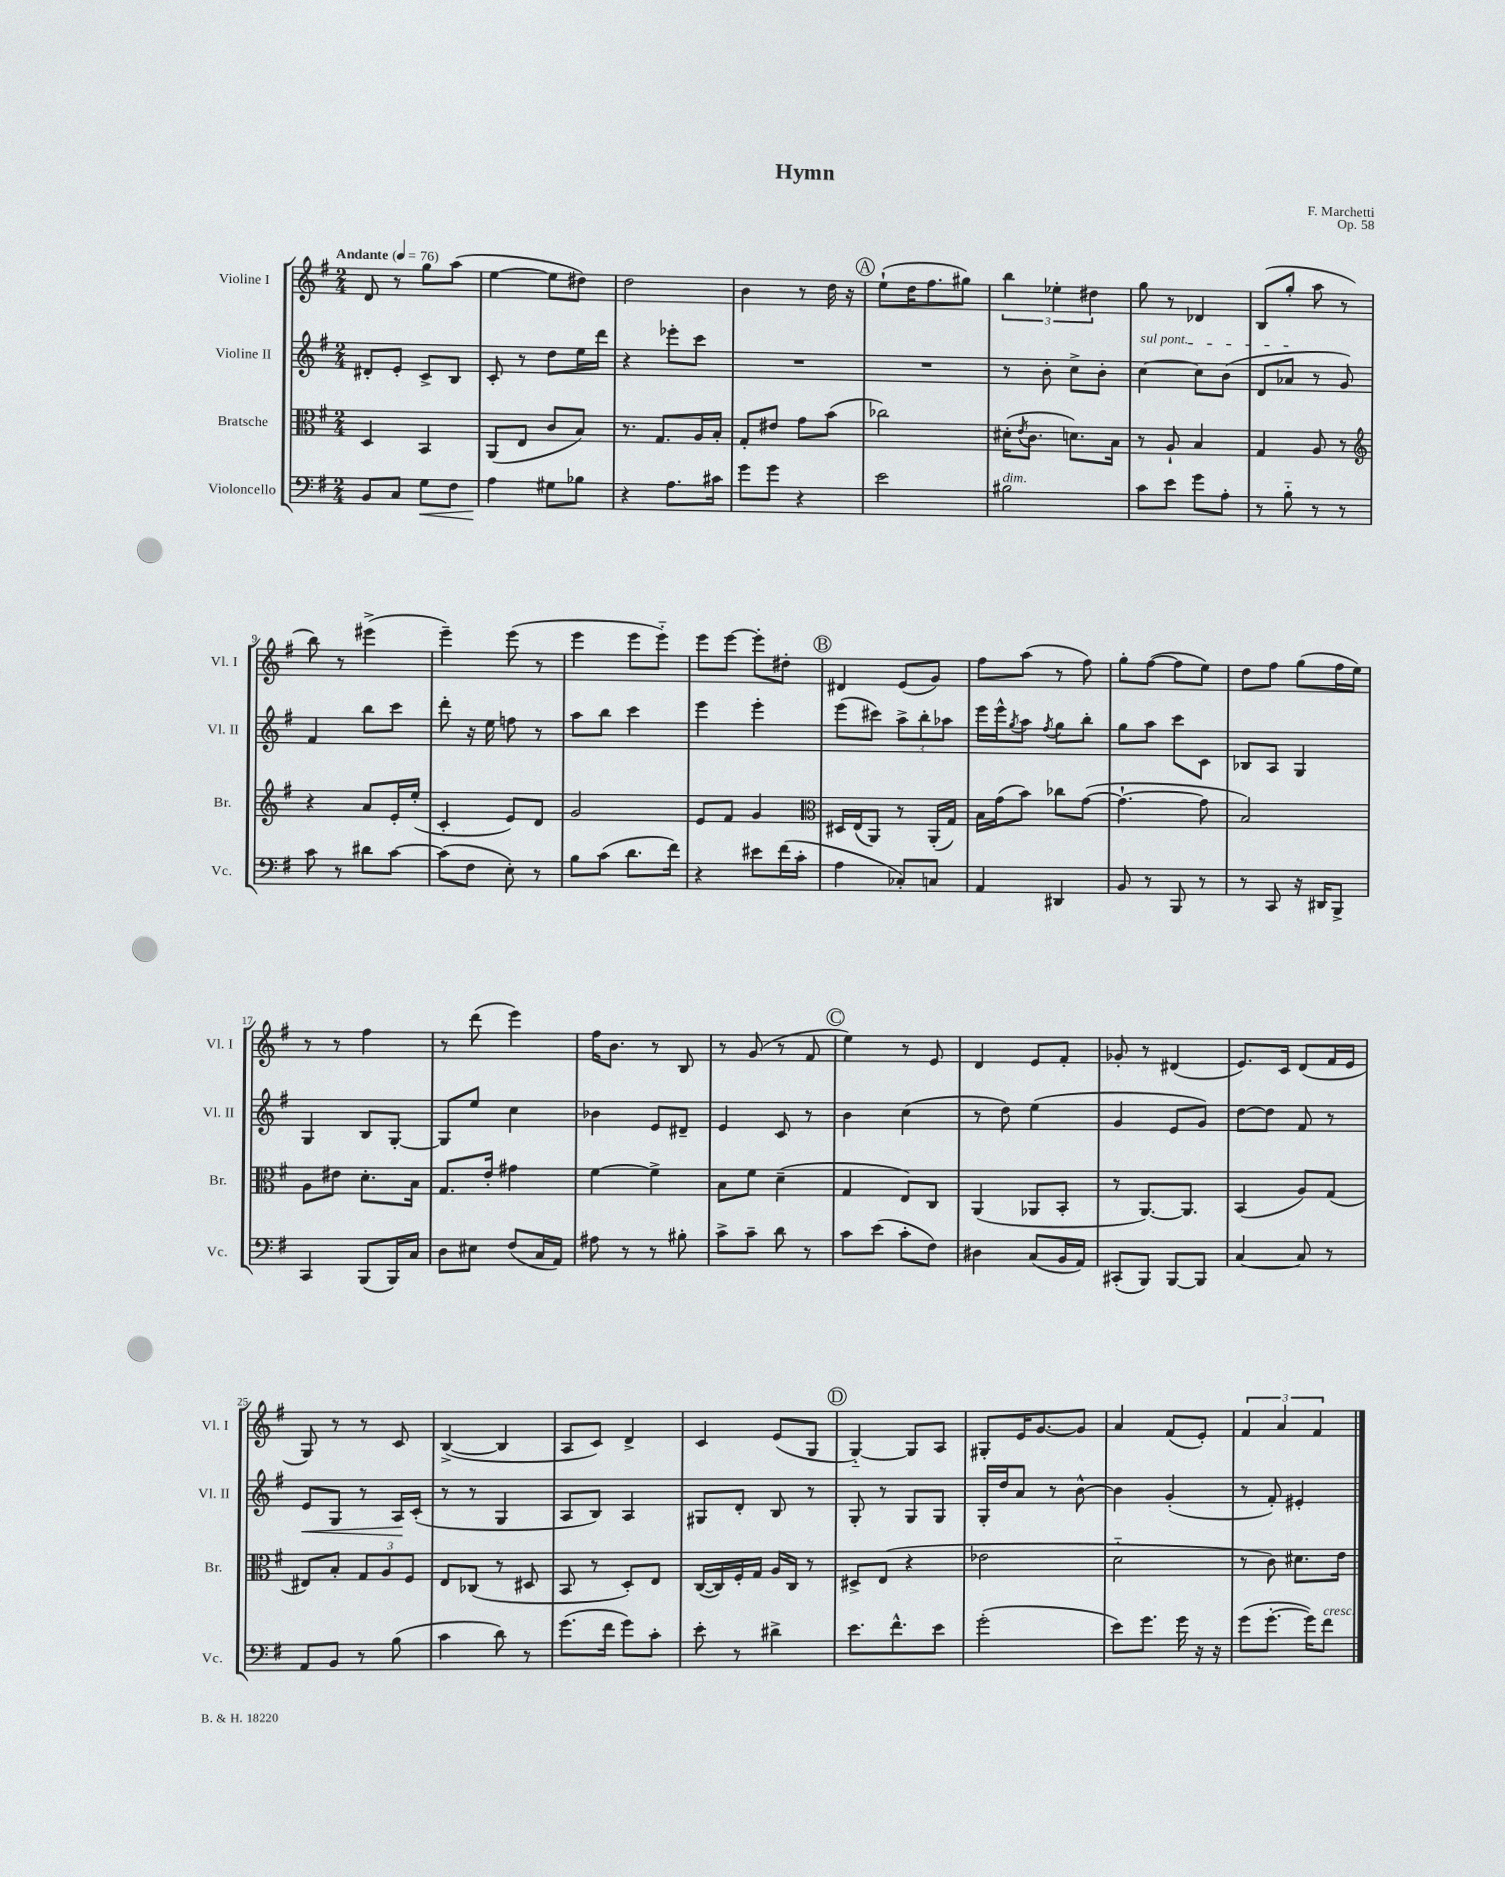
\header { title = "Hymn" composer = "F. Marchetti" opus = "Op. 58" }
<<
\new StaffGroup <<
\new Staff = "s0" \with { instrumentName = "Violine I" shortInstrumentName = "Vl. I" } {
    \clef treble \key g \major \numericTimeSignature \time 2/4 \tempo "Andante" 4 = 76
    d'8 r8 g''8 a''8( |
    e''4~ e''8 dis''8) |
    d''2 |
    b'4 r8 d''16 r16 |
    \mark \markup { \circle "A" } e''8-!( d''16 fis''8. gis''8) |
    \tuplet 3/2 { b''4 ees''4-. dis''4 } |
    g''8 r8 des'4 |
    b8( g''8-. a''8 r8 |
    b''8) r8 eis'''4->( |
    e'''4--) e'''8( r8 |
    e'''4 e'''8 e'''8-_) |
    e'''8 e'''8~ e'''8-. dis''8-. |
    \mark \markup { \circle "B" } dis'4 e'8( g'8) |
    fis''8 a''8( r8 fis''8) |
    g''8-. fis''8~( fis''8 e''8) |
    d''8 fis''8 g''8( fis''16 e''16) |
    r8 r8 fis''4 |
    r8 d'''8( e'''4) |
    fis''16 b'8. r8 b8 |
    r8 g'8( r8 fis'8 |
    \mark \markup { \circle "C" } e''4) r8 e'8 |
    d'4 e'8 fis'8-. |
    ges'8-. r8 dis'4( |
    e'8.) c'16 d'8( fis'16 e'16 |
    g8) r8 r8 c'8 |
    b4~->( b4 |
    a8 c'8) d'4-> |
    c'4 e'8( g8 |
    \mark \markup { \circle "D" } g4~-_) g8 a8 |
    gis8-. e'16 g'8.~ g'8 |
    a'4 fis'8( e'8-.) |
    \tuplet 3/2 { fis'4 a'4 fis'4 } \bar "|." |
}
\new Staff = "s1" \with { instrumentName = "Violine II" shortInstrumentName = "Vl. II" } {
    \clef treble \key g \major \numericTimeSignature \time 2/4
    dis'8-. e'8-. c'8-> b8 |
    c'8-. r8 d''8 e''16 d'''16 |
    r4 ees'''8-. c'''8 |
    R2 |
    \mark \markup { \circle "A" } R2 |
    r8 b'8-. c''8-> b'8-. |
    \once \override TextSpanner.bound-details.left.text = \markup { \italic "sul pont." } c''4~\startTextSpan c''8 b'8( |
    d'8 aes'8\stopTextSpan r8 g'8) |
    fis'4 b''8 c'''8 |
    d'''8-. r16 e''16 f''8 r8 |
    a''8 b''8 c'''4 |
    e'''4 e'''4-. |
    \mark \markup { \circle "B" } e'''8( cis'''8) \tuplet 3/2 { a''8-> b''8-. aes''8 } |
    e'''16 e'''16-^ \acciaccatura { g''8 } a''8 \acciaccatura { fis''8 } g''8 b''8-. |
    g''8 a''8 c'''8 c'8 |
    bes8 a8 g4 |
    g4 b8 g8~-. |
    g8 e''8 c''4 |
    bes'4 e'8 dis'8-- |
    e'4 c'8 r8 |
    \mark \markup { \circle "C" } b'4 c''4( |
    r8 d''8) e''4( |
    g'4 e'8 g'8) |
    d''8~ d''8 fis'8 r8 |
    e'8\< g8 r8 a16\! c'16-.( |
    r8 r8 g4 |
    a8 b8) a4 |
    gis8 d'8-. b8 r8 |
    \mark \markup { \circle "D" } g8-. r8 g8 g8 |
    g16-. d''16 a'8 r8 b'8~-^ |
    b'4 g'4-.( |
    r8 fis'8-.) eis'4-. \bar "|." |
}
\new Staff = "s2" \with { instrumentName = "Bratsche" shortInstrumentName = "Br." } {
    \clef alto \key g \major \numericTimeSignature \time 2/4
    d4 b,4 |
    a,8( e8 c'8 b8) |
    r8. g8. a16 b16-. |
    g8-. eis'8 g'8 b'8( |
    \mark \markup { \circle "A" } ces''2) |
    dis'16-.( \acciaccatura { e'8 } c'8. d'8.) b16 |
    r8 a8-! b4 |
    g4 a8 r8 |
    \clef treble r4 a'8 e'16-. e''16-.( |
    c'4-. e'8) d'8 |
    g'2 |
    e'8 fis'8 g'4 |
    \mark \markup { \circle "B" } \clef alto dis16 e16( a,8) r8 a,16-.( g16) |
    b16 g'16( b'8) ces''8 g'8~( |
    g'4.~-! g'8 |
    b2) |
    a8 eis'8 d'8.-. b16 |
    g8. e'16-. gis'4 |
    fis'4~ fis'4-> |
    b8 fis'8 d'4--( |
    \mark \markup { \circle "C" } g4 e8) c8 |
    a,4( aes,8 b,8-. |
    r8 a,8.~) a,8. |
    b,4( a8) g8( |
    eis8) b8-. \tuplet 3/2 { g8 a8 fis8 } |
    e8 ces8( r8 dis8 |
    b,8 r8 d8-.) e8 |
    c16~( c16) fis16-. g16 a16 c16 r8 |
    \mark \markup { \circle "D" } dis8-> e8( r4 |
    ees'2 |
    d'2-_ |
    r8 c'8) dis'8. e'16 \bar "|." |
}
\new Staff = "s3" \with { instrumentName = "Violoncello" shortInstrumentName = "Vc." } {
    \clef bass \key g \major \numericTimeSignature \time 2/4
    b,8 c8 g8\< fis8 |
    a4\! gis8 bes8 |
    r4 a8. cis'16 |
    g'8 g'8 r4 |
    \mark \markup { \circle "A" } e'2 |
    bis2^\markup { \italic "dim." } |
    c'8 e'8 g'8 a8-. |
    r8 b8-_ r8 r8 |
    c'8 r8 dis'8 c'8~ |
    c'8( fis8 e8-.) r8 |
    b8 c'8( d'8. fis'16) |
    r4 eis'8 fis'16( c'16-. |
    \mark \markup { \circle "B" } a4 ces8-.) c8 |
    a,4 dis,4 |
    b,8 r8 b,,8 r8 |
    r8 c,8 r16 dis,16 b,,8-> |
    c,4 b,,8( b,,16) c16 |
    d8 eis8 fis8( c16 a,16) |
    ais8 r8 r8 bis8-. |
    c'8-> c'8-- d'8 r8 |
    \mark \markup { \circle "C" } c'8 e'8( c'8-. fis8) |
    dis4 c8( b,16 a,16) |
    cis,8-.( b,,8) b,,8~ b,,8 |
    c4~ c8 r8 |
    a,8 b,8 r8 b8( |
    c'4 d'8) r8 |
    g'8.( fis'16 g'8) c'8-. |
    e'8-. r8 dis'4-> |
    \mark \markup { \circle "D" } e'8. fis'8.-^ e'8 |
    g'2-.( |
    e'8) g'8. g'16 r16 r16 |
    g'8( g'8.~-. g'16) fis'8^\markup { \italic "cresc." } \bar "|." |
}
>>
>>
